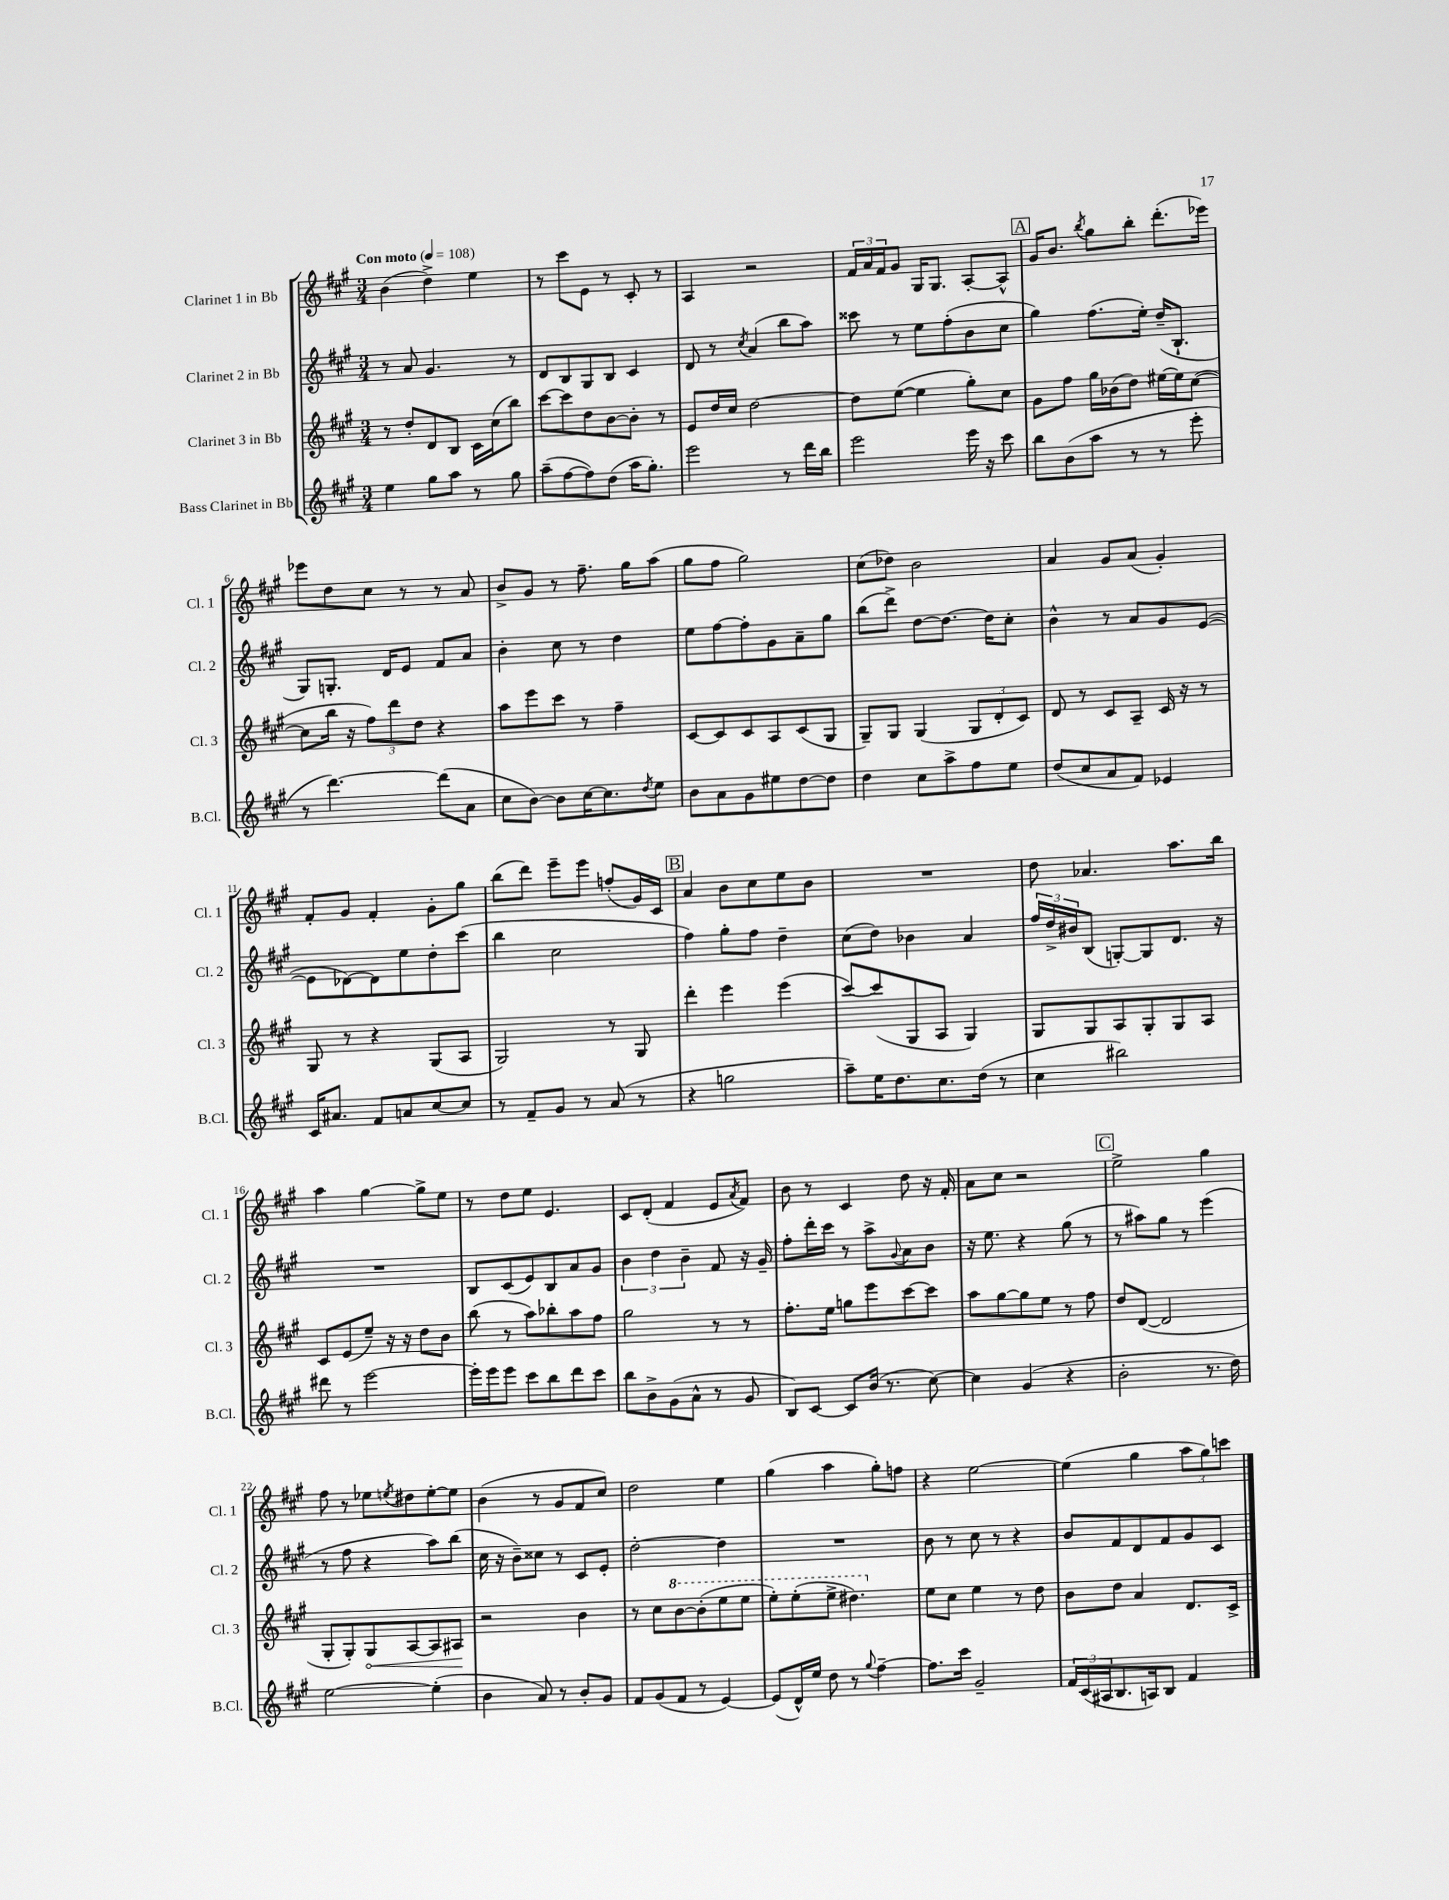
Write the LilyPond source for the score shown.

<<
\new StaffGroup <<
\new Staff = "s0" \with { instrumentName = "Clarinet 1 in Bb" shortInstrumentName = "Cl. 1" } {
    \clef treble \key a \major \numericTimeSignature \time 3/4 \tempo "Con moto" 4 = 108
    b'4( d''4->) e''4 |
    r8 cis'''8 e'8 r8 cis'8-. r8 |
    a4 r2 |
    \tuplet 3/2 { fis'16 a'16 fis'16 } gis'8 gis16 gis8. a8~-. a8-^ |
    \mark \markup { \box "A" } gis'16 b'8. \acciaccatura { b''8 } gis''8 b''8-. d'''8.-.( ees'''16) |
    ees'''8 d''8 cis''8 r8 r8 a'8 |
    b'8-> gis'8 r8 fis''8.-- gis''16 a''8( |
    gis''8 fis''8 gis''2) |
    cis''8( des''8) b'2 |
    a'4 gis'8 a'8( gis'4-.) |
    fis'8-. gis'8 fis'4-. gis'8-. gis''8 |
    b''8( d'''8) e'''8-- e'''8 f''8-.( gis'16) cis'16 |
    \mark \markup { \box "B" } a'4 b'8 cis''8 e''8 b'8 |
    R2. |
    d''8 aes'4. a''8. b''16 |
    a''4 gis''4~ gis''8-> e''8 |
    r8 d''8 e''8 e'4. |
    cis'8 d'8-.( fis'4 e'8 \acciaccatura { a'8 } fis'8) |
    b'8 r8 cis'4 d''8 r16 fis'16-. |
    a'8 cis''8 r2 |
    \mark \markup { \box "C" } e''2-> gis''4 |
    fis''8 r8 ees''8 \acciaccatura { e''8 } dis''8 e''8~-. e''8 |
    b'4( r8 gis'8 fis'8 cis''8) |
    d''2 e''4 |
    gis''4( a''4 gis''8-.) f''8 |
    r4 e''2~ |
    e''4( gis''4 \tuplet 3/2 { a''8 gis''8) c'''8 } \bar "|." |
}
\new Staff = "s1" \with { instrumentName = "Clarinet 2 in Bb" shortInstrumentName = "Cl. 2" } {
    \clef treble \key a \major \numericTimeSignature \time 3/4
    r8 a'8 gis'4. r8 |
    d'8 b8 gis8 b8 cis'4 |
    d'8 r8 \acciaccatura { cis''8 } a'4( b''8 a''8) |
    cisis'''8 r8 e''8 fis''8-.( b'8 cis''8 |
    \mark \markup { \box "A" } gis''4) fis''8.( e''16-.) d''16--( b8.-! |
    gis8) g8.-. d'16 e'8 fis'8 a'8 |
    b'4-. cis''8 r8 d''4 |
    e''8 fis''8~ fis''8-. gis'8 a'8-- gis''8 |
    b''8( d'''8->) d''8~ d''8.~ d''16 cis''8-. |
    b'4-^ r8 a'8 gis'8 e'8~( |
    e'8 des'8~) des'8 e''8 d''8-. cis'''8( |
    b''4 cis''2 |
    \mark \markup { \box "B" } fis''4) gis''8-. fis''8 d''4-- |
    cis''8( d''8) bes'4 a'4 |
    \tuplet 3/2 { fis''16 d''16-> bis'16 } b8( g8~-.) g8 d'8. r16 |
    R2. |
    b8 cis'8( e'8) b8 a'8 gis'8 |
    \tuplet 3/2 { b'4 d''4 b'4-- } fis'8 r16 gis'16-- |
    fis''8-. d'''16-. cis'''16 r8 a''8-> \appoggiatura { gis'8 } a'8 b'8 |
    r16 e''8. r4 gis''8( r8 |
    \mark \markup { \box "C" } r8 ais''8) gis''8 r8 e'''4( |
    r8 fis''8 r4 a''8) b''8( |
    cis''16 r16 b'8--) cisis''8 r8 cis'8 e'8-. |
    d''2~-. d''4 |
    R2. |
    b'8 r8 cis''8 r8 r4 |
    b'8 fis'8 d'8 fis'8 gis'8 cis'8 \bar "|." |
}
\new Staff = "s2" \with { instrumentName = "Clarinet 3 in Bb" shortInstrumentName = "Cl. 3" } {
    \clef treble \key a \major \numericTimeSignature \time 3/4
    r8 d''8-. d'8 b8 cis'16 cis''16( b''8) |
    cis'''8~ cis'''8 d''8 b'8~ b'8-. r8 |
    e'8 d''16 cis''16 d''2~ |
    d''8 e''8~( e''4 gis''8-.) cis''8 |
    \mark \markup { \box "A" } gis'8 fis''8 gis''16 bes'16( d''8) eis''16~ eis''16 cis''8~( |
    cis''8 b''16 r16 \tuplet 3/2 { fis''8) d'''8 d''8 } r4 |
    a''8 e'''8 cis'''8 r8 fis''4-- |
    cis'8~ cis'8 cis'8 a8 cis'8( gis8 |
    gis8--) gis8 gis4( \tuplet 3/2 { gis8 d'8-. cis'8) } |
    d'8 r8 cis'8 a8-- cis'16 r16 r8 |
    gis8 r8 r4 gis8( a8 |
    gis2) r8 gis8 |
    \mark \markup { \box "B" } d'''4-. e'''4 e'''4( |
    cis'''8~) cis'''8( gis8 a8 gis4) |
    gis8 gis8 a8 gis8-. gis8 a8 |
    cis'8 e'8( e''8--) r16 r16 d''8 b'8 |
    b''8( r8 a''8) bes''8-. a''8 fis''8 |
    gis''2 r8 r8 |
    fis''8.-. e''16 g''8 e'''8 cis'''8~ cis'''8 |
    a''8 gis''8~ gis''8 e''8 r8 fis''8 |
    \mark \markup { \box "C" } d''8 d'8~( d'2 |
    gis8-. gis8-.) \once \override Hairpin.circled-tip = ##t gis8\< a8~ a8 ais8\! |
    r2 b'4 |
    r8 cis''8 \ottava #1 b''8~ b''8-.( e'''8 e'''8 |
    e'''8-.) e'''8-.( e'''8-> dis'''4.) \ottava #0 |
    e''8 cis''8 e''4 r8 d''8 |
    b'8 d''8 a'4 d'8. cis'16-> \bar "|." |
}
\new Staff = "s3" \with { instrumentName = "Bass Clarinet in Bb" shortInstrumentName = "B.Cl." } {
    \clef treble \key a \major \numericTimeSignature \time 3/4
    e''4 gis''8 a''8 r8 gis''8 |
    a''8--( fis''8~ fis''8) d''8( a''16 gis''8.-.) |
    e'''2 r8 d'''16 b''16 |
    e'''2 e'''16 r16 cis'''8 |
    \mark \markup { \box "A" } b''8 b'8( a''8 r8 r8 e'''8-. |
    r8 d'''4.~) d'''8( a'8 |
    cis''8 b'8~) b'8 cis''16~ cis''8. \acciaccatura { d''8 } e''8 |
    b'8 a'8 gis'8 eis''8 d''8~ d''8 |
    d''4 cis''8 a''8-> fis''8 e''8 |
    d''8( cis''8 a'8 fis'8) ees'4 |
    cis'16 ais'8. fis'8 a'8 cis''8~ cis''8 |
    r8 fis'8-- gis'8 r8 a'8( r8 |
    \mark \markup { \box "B" } r4 g''2 |
    a''8--) e''16 d''8. cis''8. d''16( r8 |
    cis''4 bis''2) |
    dis'''8 r8 e'''2~ |
    e'''16-. e'''16 e'''8 cis'''8 b''8 d'''8 cis'''8 |
    b''8 b'8-> gis'8( a'8-^ r8 gis'8 |
    b8) cis'8~ cis'8 b'16( r8. cis''8~) |
    cis''4 gis'4( r4 |
    \mark \markup { \box "C" } b'2-. r8. d''16) |
    e''2~ e''4-.( |
    b'4 a'8) r8 b'8-. gis'8 |
    fis'8 gis'8( fis'8 r8 e'4~) |
    e'8( d'16-^) e''16 d''8 r8 \appoggiatura { gis''8 } fis''4~-- |
    fis''8. cis'''16 gis'2-- |
    \tuplet 3/2 { fis'16 cis'16( ais16 } b8. a16) b8 fis'4 \bar "|." |
}
>>
>>
